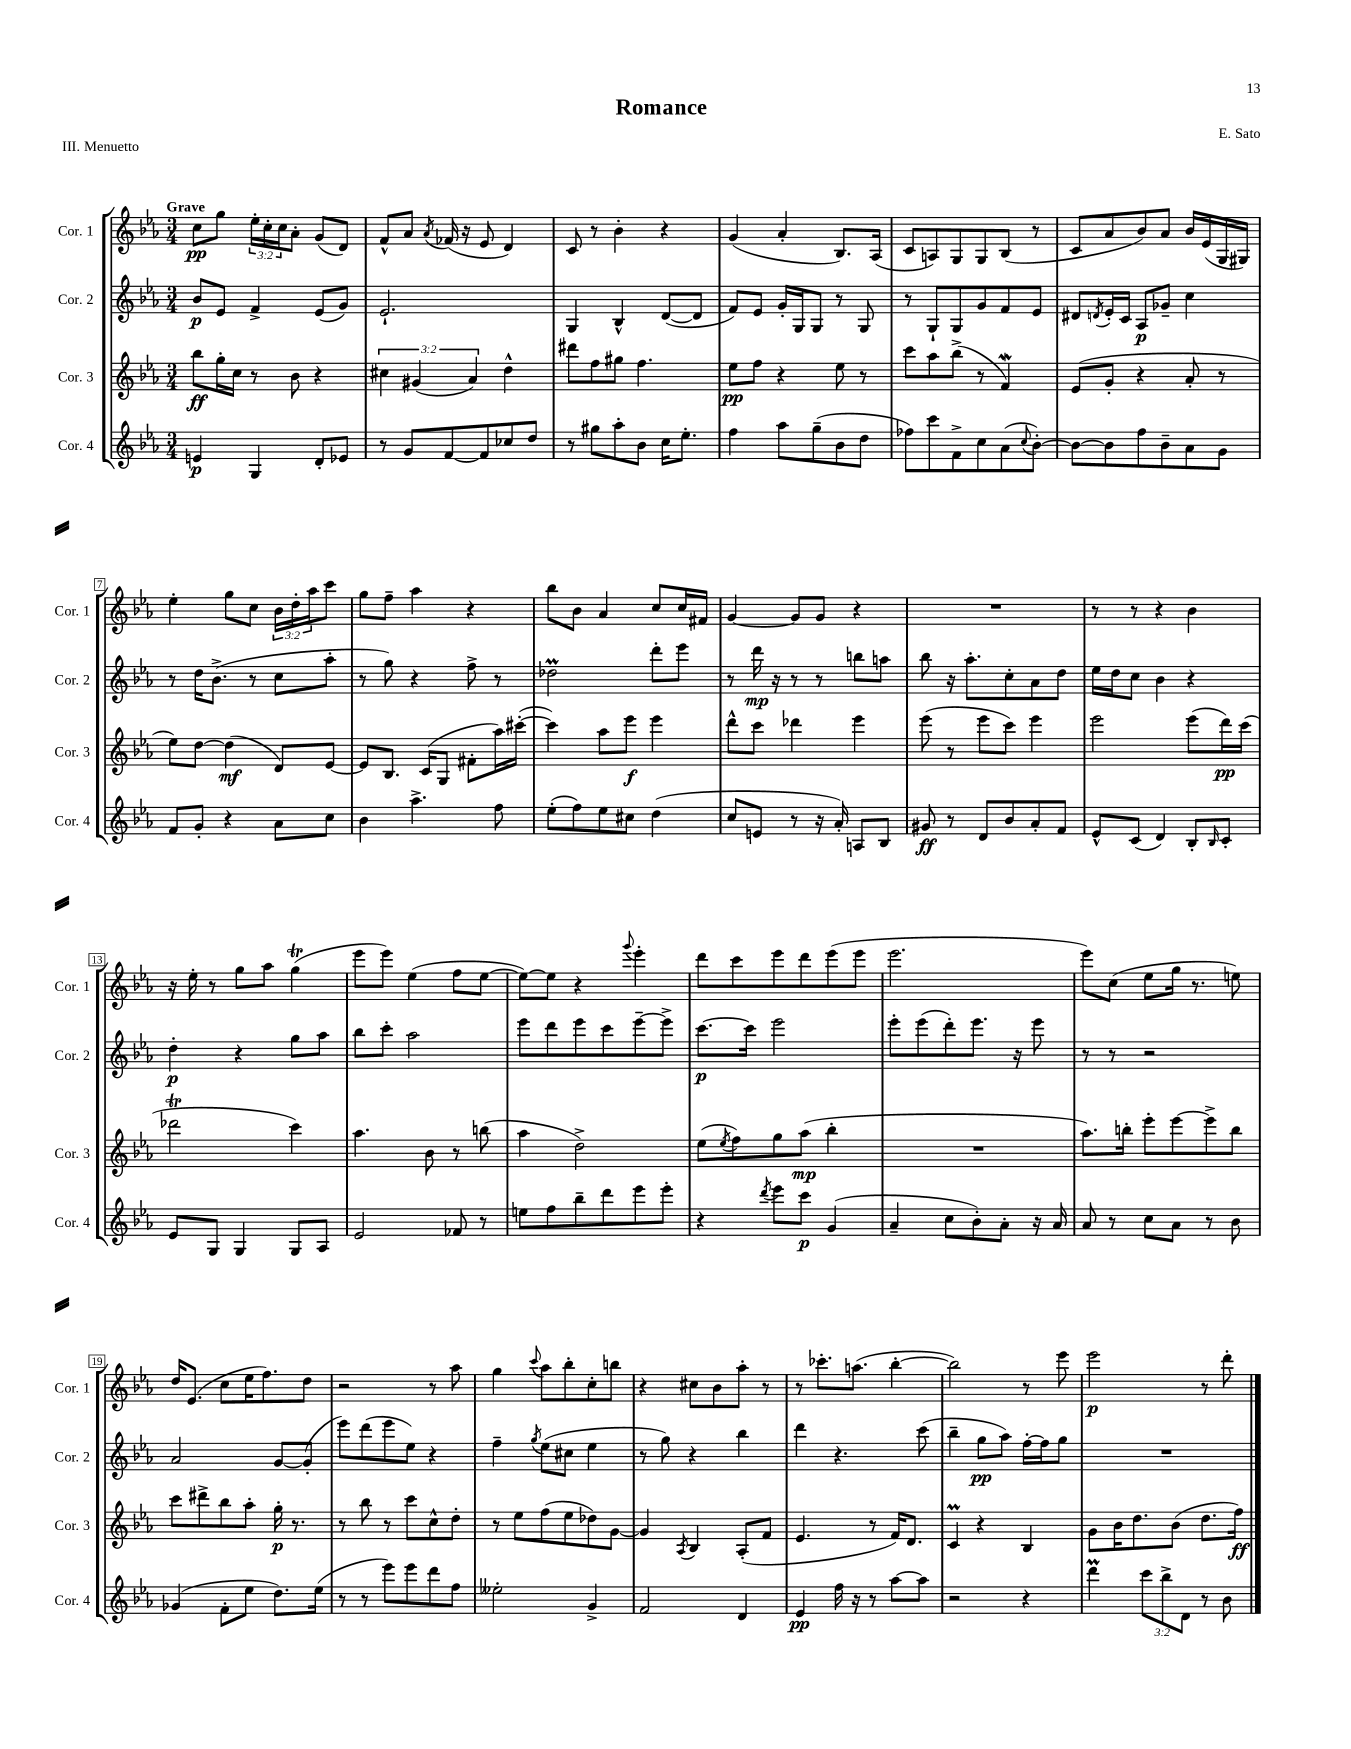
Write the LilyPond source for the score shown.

\header { title = "Romance" composer = "E. Sato" piece = "III. Menuetto" }
<<
\new StaffGroup <<
\new Staff = "s0" \with { instrumentName = "Cor. 1" shortInstrumentName = "Cor. 1" } {
    \clef treble \key ees \major \numericTimeSignature \time 3/4 \override Staff.TupletNumber.text = #tuplet-number::calc-fraction-text \tempo "Grave"
    c''8\pp g''8 \tuplet 3/2 { ees''16-. c''16-. c''16 } aes'8-. g'8( d'8) |
    f'8-^ aes'8 \acciaccatura { aes'8 } fes'16( r16 ees'8 d'4) |
    c'8 r8 bes'4-. r4 |
    g'4( aes'4-. bes8.) aes16( |
    c'8 a8) g8 g8 bes8( r8 |
    c'8 aes'8 bes'8) aes'8 bes'16 ees'16( g16 gis16) |
    ees''4-. g''8 c''8 \tuplet 3/2 { bes'16 d''16-. aes''16 } c'''8 |
    g''8 f''8-- aes''4 r4 |
    bes''8 bes'8 aes'4 c''8 c''16 fis'16 |
    g'4~ g'8 g'8 r4 |
    R2. |
    r8 r8 r4 bes'4 |
    r16 ees''16-. r8 g''8 aes''8 g''4\trill( |
    ees'''8 ees'''8) ees''4( f''8 ees''8~ |
    ees''8~) ees''8 r4 \appoggiatura { g'''8 } ees'''4-. |
    d'''8 c'''8 ees'''8 d'''8 ees'''8( ees'''8 |
    ees'''2. |
    ees'''8) c''8( ees''8 g''16 r8. e''8) |
    d''16 ees'8.( c''8 ees''16 f''8.) d''8 |
    r2 r8 aes''8 |
    g''4 \appoggiatura { c'''8 } aes''8 bes''8-. c''8-. b''8 |
    r4 cis''8 bes'8 aes''8-. r8 |
    r8 ces'''8.-. a''8.( bes''4~-. |
    bes''2) r8 ees'''8 |
    ees'''2\p r8 d'''8-. \bar "|." |
}
\new Staff = "s1" \with { instrumentName = "Cor. 2" shortInstrumentName = "Cor. 2" } {
    \clef treble \key ees \major \numericTimeSignature \time 3/4
    bes'8\p ees'8 f'4-> ees'8( g'8) |
    ees'2.-! |
    g4 bes4-^ d'8~( d'8 |
    f'8) ees'8 g'16-. g16 g8 r8 g8 |
    r8 g8-! g8 g'8 f'8 ees'8 |
    dis'8 \acciaccatura { d'8 } ees'16-. c'16 aes8\p ges'8-- c''4 |
    r8 d''16 bes'8.->( r8 c''8 aes''8-. |
    r8 g''8) r4 f''8-> r8 |
    des''2\prall d'''8-. ees'''8 |
    r8 d'''16\mp r16 r8 r8 b''8 a''8 |
    bes''8 r16 aes''8.-. c''8-. aes'8 d''8 |
    ees''16 d''16 c''8 bes'4 r4 |
    d''4-.\p r4 g''8 aes''8 |
    bes''8 c'''8-. aes''2 |
    ees'''8 d'''8 ees'''8 c'''8 ees'''8~-- ees'''8-> |
    c'''8.~\p c'''16 ees'''2 |
    ees'''8-. ees'''8( d'''8-.) ees'''8. r16 ees'''8 |
    r8 r8 r2 |
    aes'2 g'8~ g'8-.( |
    ees'''8) d'''8( ees'''8 ees''8) r4 |
    f''4-- \acciaccatura { g''8 } ees''8( cis''8 ees''4 |
    r8 g''8) r4 bes''4 |
    d'''4 r4. c'''8( |
    bes''4-- g''8\pp aes''8) f''16~-. f''16 g''8 |
    R2. \bar "|." |
}
\new Staff = "s2" \with { instrumentName = "Cor. 3" shortInstrumentName = "Cor. 3" } {
    \clef treble \key ees \major \numericTimeSignature \time 3/4 \override Staff.TupletNumber.text = #tuplet-number::calc-fraction-text
    bes''8\ff g''16-. c''16 r8 bes'8 r4 |
    \tuplet 3/2 { cis''4 gis'4( aes'4) } d''4-^ |
    dis'''8 f''8 gis''8 f''4. |
    ees''8\pp f''8 r4 ees''8 r8 |
    c'''8 aes''8 bes''8->( r8 f'4\mordent) |
    ees'8( g'8-. r4 aes'8-. r8 |
    ees''8) d''8~ d''4\mf( d'8) ees'8~ |
    ees'8 bes8. c'16( g8 fis'8-. aes''16) cis'''16~-.( |
    cis'''4) aes''8 ees'''8\f ees'''4 |
    d'''8-^ c'''8 des'''4 ees'''4 |
    ees'''8( r8 ees'''8 c'''8) ees'''4 |
    ees'''2 ees'''8( d'''16\pp) c'''16( |
    des'''2\trill c'''4) |
    aes''4. bes'8 r8 b''8( |
    aes''4 d''2->) |
    ees''8( \acciaccatura { ees''8 } f''8) g''8 aes''8\mp( bes''4-. |
    R2. |
    aes''8.) b''16-. ees'''8-. ees'''8~ ees'''8-> b''8 |
    c'''8 dis'''8-> bes''8 aes''8-. g''16-.\p r8. |
    r8 bes''8 r8 c'''8 c''8-^ d''8-. |
    r8 ees''8 f''8( ees''8 des''8) g'8~ |
    g'4 \acciaccatura { aes8 } bes4 aes8-.( f'8 |
    ees'4. r8 f'16) d'8. |
    c'4\prall r4 bes4 |
    g'8 bes'16 d''8. bes'8( d''8. f''16\ff) \bar "|." |
}
\new Staff = "s3" \with { instrumentName = "Cor. 4" shortInstrumentName = "Cor. 4" } {
    \clef treble \key ees \major \numericTimeSignature \time 3/4 \override Staff.TupletNumber.text = #tuplet-number::calc-fraction-text
    e'4\p g4 d'8-. ees'8 |
    r8 g'8 f'8~ f'8 ces''8 d''8 |
    r8 gis''8 aes''8-. bes'8 c''16 ees''8.-. |
    f''4 aes''8 g''8--( bes'8 d''8 |
    fes''8) c'''8 f'8-> c''8 aes'8( \appoggiatura { c''8 } bes'8~-.) |
    bes'8~ bes'8 f''8 bes'8-- aes'8 g'8 |
    f'8 g'8-. r4 aes'8 c''8 |
    bes'4 aes''4.-> f''8 |
    ees''8-.( f''8) ees''8 cis''8 d''4( |
    c''8 e'8 r8 r16 aes'16-.) a8 bes8 |
    gis'8\ff r8 d'8 bes'8 aes'8-. f'8 |
    ees'8-^ c'8( d'4) bes8-. \grace { bes16 } c'8-. |
    ees'8 g8 g4 g8 aes8 |
    ees'2 fes'8 r8 |
    e''8 f''8 bes''8-- d'''8 ees'''8 ees'''8-. |
    r4 \acciaccatura { d'''8 } ees'''8 c'''8\p g'4( |
    aes'4-- c''8 bes'8-.) aes'8-. r16 aes'16 |
    aes'8 r8 c''8 aes'8 r8 bes'8 |
    ges'4( f'8-. ees''8 d''8.) ees''16( |
    r8 r8 ees'''8) ees'''8 d'''8 f''8 |
    eeses''2-. g'4-> |
    f'2 d'4 |
    ees'4\pp f''16 r16 r8 aes''8~ aes''8 |
    r2 r4 |
    d'''4\prall \tuplet 3/2 { c'''8 bes''8-> d'8 } r8 bes'8 \bar "|." |
}
>>
>>
\layout { \context { \Score \override BarNumber.stencil = #(make-stencil-boxer 0.1 0.3 ly:text-interface::print) } }
